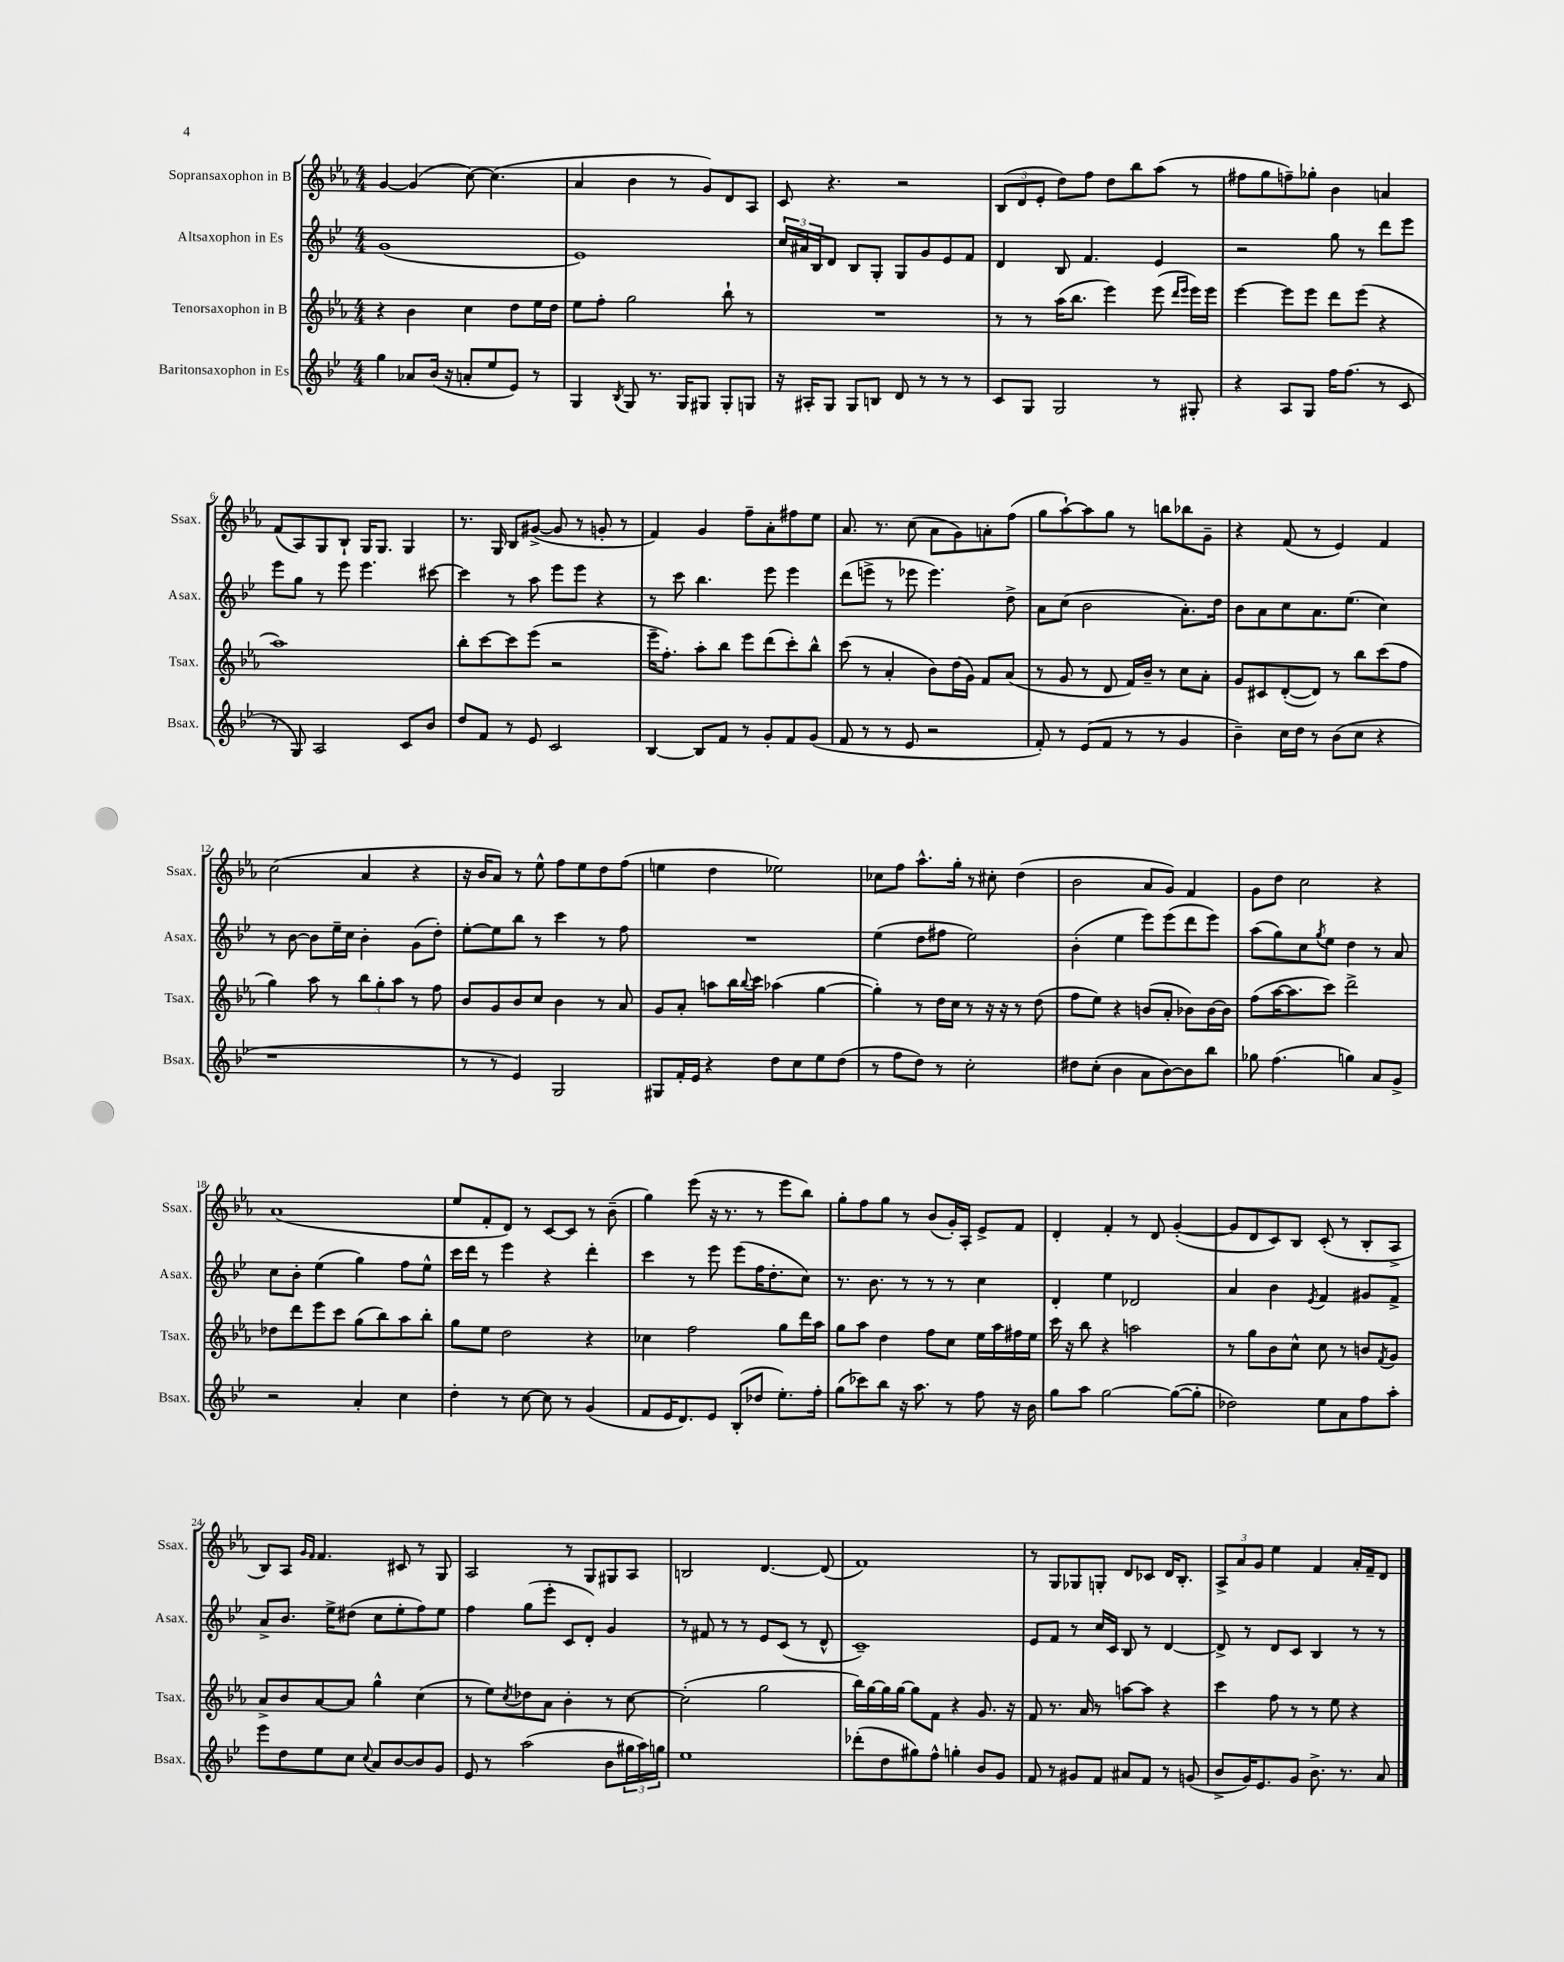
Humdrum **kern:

**kern	**kern	**kern	**kern
*staff4	*staff3	*staff2	*staff1
*clefG2	*clefG2	*clefG2	*clefG2
*k[b-e-]	*k[b-e-a-]	*k[b-e-]	*k[b-e-a-]
*M4/4	*M4/4	*M4/4	*M4/4
4gg	4r	(1g	[4g
8a-	4b-	.	(4g]
(16b-	.	.	.
16r	.	.	.
8a'	4cc	.	[8cc)
8ee-	.	.	(4.cc]
8e-)	8dd	.	.
8r	16ee-	.	.
.	16dd	.	.
=	=	=	=
4G	8ee-	1e-)	4a-
.	8ff'	.	.
8qB-	.	.	.
8G	2gg	.	4b-
8.r	.	.	.
.	.	.	8r
16G	.	.	.
8G#	.	.	8g)
8G#'	8bb-`	.	8d
8G	8r	.	8A-
=	=	=	=
16r	1r	24cc	8c
.	.	24a#	.
16A#'	.	.	.
.	.	24B-	.
8G	.	8d	4.r
8G	.	8B-	.
8B	.	8G'	.
8d	.	8G	2r
8r	.	8g	.
8r	.	8e-	.
8r	.	8f	.
=	=	=	=
8c	8r	4d	(12B-
.	.	.	12d
8G	8r	.	.
.	.	.	12e-'
2G	(16aa-	8B-	8dd)
.	8.bb-	.	.
.	.	4.f	8ff
.	4eee-)	.	8dd
.	.	.	8bb-
8r	(8eee-	4e-	(8aa-
.	16qqddd	.	.
.	16qqeee-	.	.
8G#'	16eee-)	.	8r
.	16eee-	.	.
=	=	=	=
4r	[4eee-	2r	8ff#
.	.	.	8gg
8A	8eee-]	.	8ff~)
8G	8eee-	.	8gg-'
16ff	8ddd	8gg	4b-
(8.ff	.	.	.
.	(8eee-	8r	.
8r	4r	8ddd	4a
8c	.	8eee-	.
=	=	=	=
8r	1aa-)	8eee-	(8f
8G)	.	8gg	8A-)
2A	.	8r	8G
.	.	8eee-	8B-`
.	.	4.eee-	16G
.	.	.	8.G
8c	.	.	4G
8b-	.	[8ccc#	.
=	=	=	=
8dd	8bb-'	4ccc#]	8.r
8f	[8ccc	.	.
.	.	.	16G
8r	8ccc]	8r	8B-
8e-	(8eee-	8aa	([8g#^
2c	2r	8eee-	8g#]
.	.	8eee-	8r
.	.	4r	8g'
.	.	.	8r
=	=	=	=
[4B-	16eee-~	8r	4f)
.	8.ff')	.	.
.	.	8ccc	.
8B-]	8aa-'	4.bb-	4g
8f	8bb-	.	.
8r	8eee-	.	8ff~
8g'	(8ddd	8eee-	8a-'
8f	8ccc')	4eee-	8ff#
(8g	8bb-^^	.	8ee-
=	=	=	=
8f	(8ccc	(8ddd	8.a-
8r	8r	8eee^	.
.	.	.	8.r
8r	4a-'	8r	.
8e-	.	8eee-	(8cc
2r	8b-)	4.eee-)	8a-
.	(16dd	.	8g)
.	16g)	.	.
.	8f	.	8a'
.	(8a-	8dd^	(8ff
=	=	=	=
8f')	8r	8a	8gg
8r	8g	(8cc	[8aa-`)
(8e-	8r	2b-	8aa-]
8f	8d	.	8gg
8r	16f)	.	8r
.	16b-~	.	.
8r	8r	.	8bb
4g	8cc	8.a')	8bb-
.	8a-'	.	8g~
.	.	16dd	.
=	=	=	=
4b-~)	8g	8b-	4r
.	8c#	8a	.
16cc	([8d'	8cc	(8f
16dd	.	.	.
8r	8d])	8.a	8r
(8b-	8r	.	4e-)
.	.	(8.ee-	.
8cc	8bb-	.	.
4r	(8ccc	4cc)	4f
.	8ff	.	.
=	=	=	=
1r	4gg)	8r	(2cc
.	.	[8b-	.
.	8aa-	8b-]	.
.	8r	16ee-~	.
.	.	16cc	.
.	12bb-	4b-'	4a-
.	12gg'	.	.
.	12aa-	.	.
.	8r	(8g	4r
.	8ff	8dd')	.
=	=	=	=
8r	8b-	[8ee-'	16r
.	.	.	16b-
8r	8g	8ee-]	8a-)
4e-)	8b-	8bb-	8r
.	8cc	8r	8ee-^^
2G	4b-	4ccc	8ff
.	.	.	8ee-
.	8r	8r	8dd
.	8a-	8ff	(8ff
=	=	=	=
8G#	8g	1r	4ee
16f'	8a-'	.	.
16e-	.	.	.
4r	8aa	.	4dd
.	16bb-	.	.
.	8qqbb-	.	.
.	16ccc	.	.
8dd	(4aa-	.	2ee-)
8cc	.	.	.
8ee-	[4gg	.	.
(8dd	.	.	.
=	=	=	=
8r	4gg'])	(4ee-	8cc-
8ff	.	.	8ff
8dd)	8r	8dd	8.aa-^^
8r	16dd	8ff#	.
.	16cc	.	16gg'
2cc'	8r	2ee-)	8r
.	16r	.	8cc#'
.	16r	.	.
.	8r	.	(4dd
.	(8dd	.	.
=	=	=	=
8dd#	8ff	(4b-'	2b-
(8cc'	8ee-)	.	.
4b-	4r	4ee-	.
8a	(8b	8eee-)	8a-
[8b-)	8a-'	(8eee-	8g)
8b-]	8b-)	8ddd	4f
8bb-	[16b-	8eee-)	.
.	16b-]	.	.
=	=	=	=
8gg-	(8ff	(8aa	8g
(4.ff	[16aa-	8gg)	8dd
.	8.aa-]	.	.
.	.	8cc	2cc
.	.	8qgg	.
.	8ccc)	8ee-	.
4gg)	2ddd^	4dd	.
8a	.	8r	4r
8g^	.	8a	.
=	=	=	=
2r	8dd-	8cc	(1a-
.	8ddd	8b-'	.
.	8eee-	(4ee-	.
.	8ccc	.	.
4a'	(8gg	4gg)	.
.	8bb-)	.	.
4cc	8aa-	8ff	.
.	8bb-'	8ee-^^	.
=	=	=	=
4dd'	8gg	16ccc	8ee-
.	.	16ddd	.
.	8ee-	8r	8f'
8r	2dd	4eee-	8d)
[8cc	.	.	8r
8cc]	.	4r	[8c
8r	.	.	8c]
(4g	4r	4ddd'	8r
.	.	.	(8b-~
=	=	=	=
8f	4cc-	4ccc	4gg)
16e-	.	.	.
8.d)	.	.	.
.	2ff	8r	(8eee-
8e-	.	8eee-	16r
.	.	.	8.r
(8B-'	.	(8eee-	.
8dd-	.	16ff	8r
.	.	8.dd'	.
8.ee-')	8gg	.	8eee-
.	16ddd	8cc)	8bb-)
16ff'	16aa-	.	.
=	=	=	=
(8gg	8gg	8.r	8gg'
8ccc-)	8aa-	.	8ff
.	.	8.b-	.
8bb-	4dd	.	8gg
16r	.	8r	8r
8.aa	.	.	.
.	8ff	8r	(8b-
8r	8cc	8r	16g')
.	.	.	16A-'
8ff	16ee-	4cc	8e-^
.	16aa-	.	.
16r	16ff#	.	8f
16b-	16ee-	.	.
=	=	=	=
8gg	16ccc	4d'	4d'
.	16r	.	.
8aa	8bb-	.	.
[2gg	4r	4ee-	4f'
.	2aa	2d-	8r
.	.	.	8d
(8gg_	.	.	([4g'
8gg']	.	.	.
=	=	=	=
2dd-)	8r	4a	8g]
.	8gg	.	8d
.	8b-	4b-	8c)
.	8cc^^	.	8B-
.	.	8qe-	.
8ee-	8cc	4f	(8c'
8a	8r	.	8r
8ff	8b	8g#	8B-'
.	8qf	.	.
8aa'	8g	8f^	8A-^
=	=	=	=
8eee-	8a-^	8a^	8B-)
8dd	8b-	8.b-	8A-
.	.	.	16qqg
.	.	.	16qqf
8ee-	[8a-	.	4.f
.	.	16ee-^	.
8cc	8a-]	(8dd#	.
8qqcc	.	.	.
8a	4gg^^	8cc	.
[8b-	.	8ee-'	8c#
8b-]	(4cc	8ff)	8r
8g	.	8ee-	8G
=	=	=	=
8e-	8r	4ff	2A-
8r	8ee-)	.	.
.	8qcc	.	.
(2aa	8dd-	(8gg	.
.	8a-	8eee-'	.
.	4b-'	8c	8r
.	.	8d')	8G
8b-	8r	4g	8G#
24gg#	[8cc	.	8A-
24aa)	.	.	.
24gg	.	.	.
=	=	=	=
1ee-	(2cc']	8r	2B
.	.	8f#	.
.	.	8r	.
.	.	8r	.
.	2gg	8e-	[4.d
.	.	(8c	.
.	.	8r	.
.	.	8d^^	(8d]
=	=	=	=
(8ddd-'	16bb-)	1c~)	1f)
.	[16gg	.	.
8dd	16gg]	.	.
.	[16gg	.	.
8gg#)	8gg]	.	.
8ff^^	8f	.	.
4gg'	4r	.	.
8b-	8.g	.	.
8g	.	.	.
.	16r	.	.
=	=	=	=
8f	8f	8e-	8r
8r	8.r	8f	8G
8g#	.	8r	8G-
.	16a-	.	.
8f	8r	16cc	8G'
.	.	16c	.
8a#	[8aa	8B-	8d
8f	8aa]	8r	8c-
8r	4r	[4d	16d
.	.	.	8.B-'
(8g	.	.	.
=	=	=	=
8b-^	4ccc	8d^]	12A-^
.	.	.	12a-
16g)	.	8r	.
.	.	.	12g
8.e-	.	.	.
.	8ff	8d	4ee-
8g	8r	8c	.
8.b-^	8r	4B-	4f
.	8ee-	.	.
8.r	.	.	.
.	4r	8r	16a-'
.	.	.	16f~
8a	.	8r	8d
==	==	==	==
*-	*-	*-	*-
